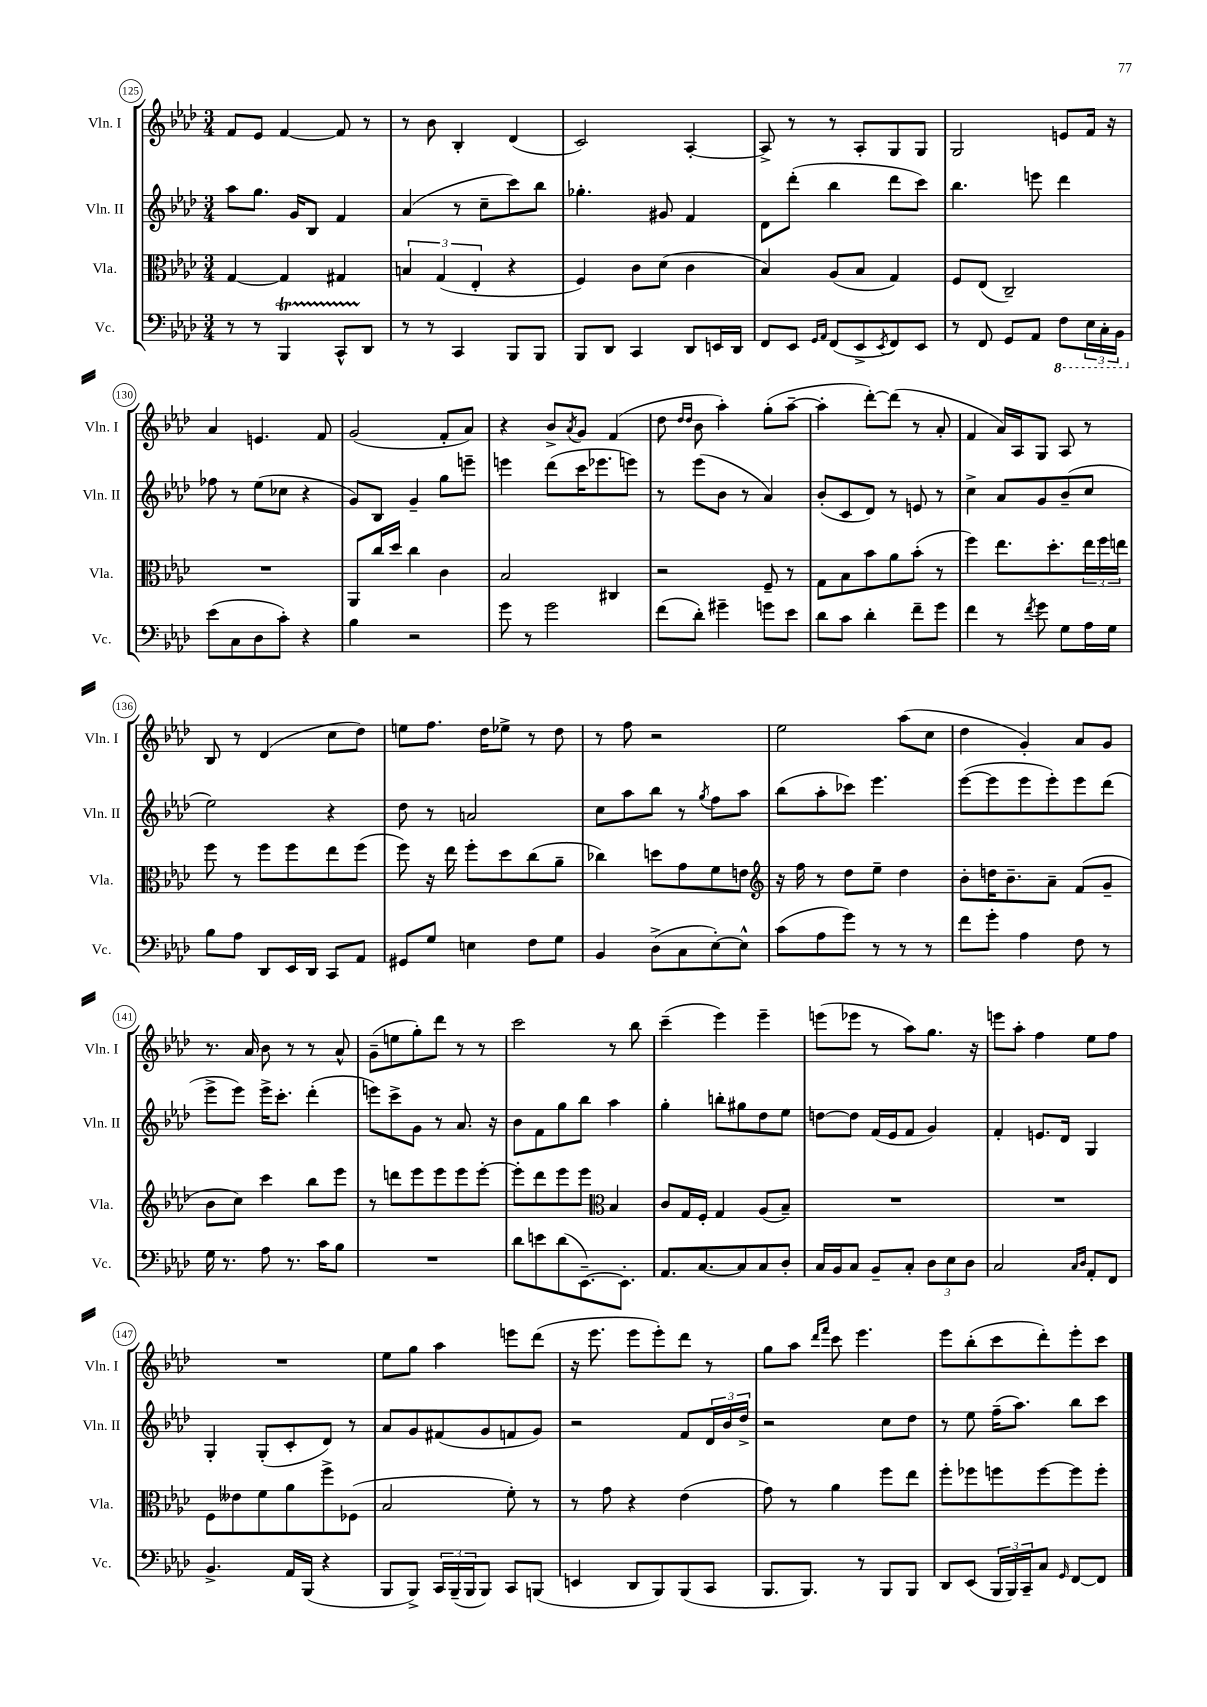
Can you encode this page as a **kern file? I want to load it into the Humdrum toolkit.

**kern	**kern	**kern	**kern
*staff4	*staff3	*staff2	*staff1
*clefF4	*clefC3	*clefG2	*clefG2
*k[b-e-a-d-]	*k[b-e-a-d-]	*k[b-e-a-d-]	*k[b-e-a-d-]
*M3/4	*M3/4	*M3/4	*M3/4
8r	[4G	8aa-	8f
8r	.	8.gg	8e-
4BBB-	4G]	.	[4f
.	.	16g	.
.	.	8B-	.
8CC^^	4G#	4f	8f]
8DD-	.	.	8r
=	=	=	=
8r	6B	(4a-	8r
8r	.	.	8b-
.	(6G	.	.
4CC	.	8r	4B-'
.	6E-'	.	.
.	.	8cc~	.
8BBB-	4r	8ccc)	(4d-
8BBB-	.	8bb-	.
=	=	=	=
8BBB-	4F)	4.gg-'	2c)
8DD-	.	.	.
4CC	8c	.	.
.	(8d-	8g#	.
8DD-	4c	4f	[4A-'
16EE	.	.	.
16DD-	.	.	.
=	=	=	=
8FF	4B-)	8d-	8A-^]
8EE-	.	(8ddd-'	8r
16qqGG	.	.	.
16qqAA-	.	.	.
(8FF	(8A-	4bb-	8r
8EE-^	8B-	.	8A-'
8qEE-	.	.	.
8FF)	4G)	8ddd-	8G
8EE-	.	8ccc)	8G
=	=	=	=
8r	8F	4.bb-	2G
8FF	(8E-	.	.
8GG	2C~)	.	.
8AA-	.	8eee	.
8FF	.	4ddd-	8e
24EE-	.	.	16f
24CC'	.	.	.
.	.	.	16r
24BBB-	.	.	.
=	=	=	=
(8e-	2.r	8ff-	4a-
8C	.	8r	.
8D-	.	(8ee-	4.e
8c')	.	8cc-	.
4r	.	4r	.
.	.	.	8f
=	=	=	=
4B-	8AA-	8g)	(2g
.	16cc	8B-	.
.	16dd-	.	.
2r	4cc	4g~	.
.	4c	8gg	8f'
.	.	8eee~	8a-)
=	=	=	=
8g	2B-	4eee	4r
8r	.	.	.
2g	.	(8ddd-	8b-^
.	.	.	8qa-
.	.	16ccc	8g
.	.	8.eee-	.
.	4C#	.	(4f
.	.	8eee)	.
=	=	=	=
(8f	2r	8r	8dd-
.	.	.	16qqdd-
.	.	.	16qqdd-
8d-')	.	(8eee-	8b-
4g#~	.	8b-	4aa-')
.	.	8r	.
8g	8F~	4a-)	(8gg'
8e-	8r	.	[8aa-~
=	=	=	=
8d-	8G	(8b-'	4aa-']
8c	8B-	8c	.
4d-'	8b-	8d-)	[8ddd-')
.	8a-	8r	(8ddd-]
8f~	(8b-'	8e	8r
8g	8r	8r	8a-'
=	=	=	=
4f	4ff)	4cc^	4f
8r	8.ee-	8a-	16a-)
.	.	.	16A-
8qf	.	.	.
8g	.	8g	8G
.	8.dd-'	.	.
8G	.	(8b-~	8A-
16A-	24ee-	8cc	8r
.	24ff	.	.
16G	.	.	.
.	24ee	.	.
=	=	=	=
8B-	8ff	2ee-)	8B-
8A-	8r	.	8r
8DD-	8ff	.	(4d-
16EE-	8ff	.	.
16DD-	.	.	.
8CC	8ee-	4r	8cc
8AA-	(8ff	.	8dd-)
=	=	=	=
8GG#	8ff)	8dd-	8ee
8G	16r	8r	8.ff
.	16ee-	.	.
4E	8ff'	2a	.
.	.	.	16dd-
.	8dd-	.	8ee-^
8F	(8cc	.	8r
8G	8a-~	.	8dd-
=	=	=	=
4BB-	4cc-)	8cc	8r
.	.	8aa-	8ff
(8D-^	8dd	8bb-	2r
8C	8g	8r	.
.	.	8qgg	.
[8E-')	8f	8ff	.
8E-^^]	8e	8aa-	.
=	=	=	=
*	*clefG2	*	*
(8c	16r	(8bb-	2ee-
.	16ff	.	.
8A-	8r	8aa-'	.
8g)	8dd-	8ccc-)	.
8r	8ee-~	4.eee-	.
8r	4dd-	.	(8aa-
8r	.	.	8cc
=	=	=	=
8f	8b-'	([8eee-	4dd-
8g'	16dd	8eee-]	.
.	8.b-~	.	.
4A-	.	8eee-	4g')
.	8a-~	8eee-')	.
8F	(8f	8eee-	8a-
8r	8g~	(8ddd-	8g
=	=	=	=
16G	8b-	8eee-^	8.r
8.r	.	.	.
.	8cc)	8eee-)	.
.	.	.	16a-
8A-	4ccc	16eee-^	8b-
.	.	8.ccc'	.
8.r	.	.	8r
.	8bb-	(4ddd-'	8r
16c	.	.	.
8B-	8eee-	.	8a-^^
=	=	=	=
2.r	8r	8eee)	(8g~
.	8ddd	8ccc^	8ee
.	8eee-	8g	8gg')
.	8eee-	8r	8ddd-
.	8eee-	8.a-	8r
.	[8eee-'	.	8r
.	.	16r	.
=	=	=	=
8d-	8eee-']	8b-	2ccc
8e	8ddd-	8f	.
(8d-	8eee-	8gg	.
[8.EE-~)	8eee-	8bb-	.
*	*clefC3	*	*
.	4B-	4aa-	8r
8.EE-']	.	.	.
.	.	.	8bb-
=	=	=	=
8.AA-	8c	4gg'	(4ccc~
.	16G	.	.
[8.C	16F'	.	.
.	4G	8bb'	4eee-)
8C]	.	8gg#	.
8C	(8A-	8dd-	4eee-~
8D-'	8B-~)	8ee-	.
=	=	=	=
16C	2.r	[8dd	(8eee
16BB-	.	.	.
8C	.	8dd]	8eee-
8BB-~	.	(16f	8r
.	.	16e-	.
8C'	.	8f	8aa-)
12D-	.	4g)	8.gg
12E-	.	.	.
12D-	.	.	.
.	.	.	16r
=	=	=	=
2C	2.r	4f'	8eee
.	.	.	8aa-'
.	.	8.e	4ff
.	.	16d-	.
16qqC	.	.	.
16qqD-	.	.	.
8AA-'	.	4G	8ee-
8FF	.	.	8ff
=	=	=	=
4.BB-^	8F	4G'	2.r
.	8e--	.	.
.	8f	(8G'	.
16AA-	8a-	8c'	.
(16BBB-	.	.	.
4r	8ff^	8d-)	.
.	(8F-	8r	.
=	=	=	=
8BBB-	2B-	8a-	8ee-
8BBB-^)	.	8g	8gg
24CC	.	(8f#	4aa-
(24BBB-~	.	.	.
24BBB-	.	.	.
8BBB-)	.	8g	.
8CC	8f')	8f	8eee
(8BBB	8r	8g)	(8ddd-
=	=	=	=
4EE	8r	2r	16r
.	.	.	8.eee-
.	8g	.	.
8DD-	4r	.	8eee-
8BBB-)	.	.	8eee-')
(8BBB-	(4e-	8f	8ddd-
8CC	.	24d-	8r
.	.	24b-	.
.	.	24dd-^	.
=	=	=	=
8.BBB-	8g)	2r	8gg
.	8r	.	8aa-
8.BBB-)	.	.	.
.	.	.	16qqddd-
.	.	.	16qqfff
.	4a-	.	8ccc
8r	.	.	4.eee-
8BBB-	8ff	8cc	.
8BBB-	8ee-	8dd-	.
=	=	=	=
8DD-	8ff'	8r	8eee-
(8EE-	8ff-	8ee-	(8bb-'
24BBB-	8ff	(16ff~	8ccc
24BBB-)	.	.	.
.	.	8.aa-)	.
24CC~	.	.	.
8C	[8ff	.	8ddd-')
16qqGG	.	.	.
[8FF	8ff]	8bb-	8eee-'
8FF]	8ff'	8ccc	8ccc
==	==	==	==
*-	*-	*-	*-
